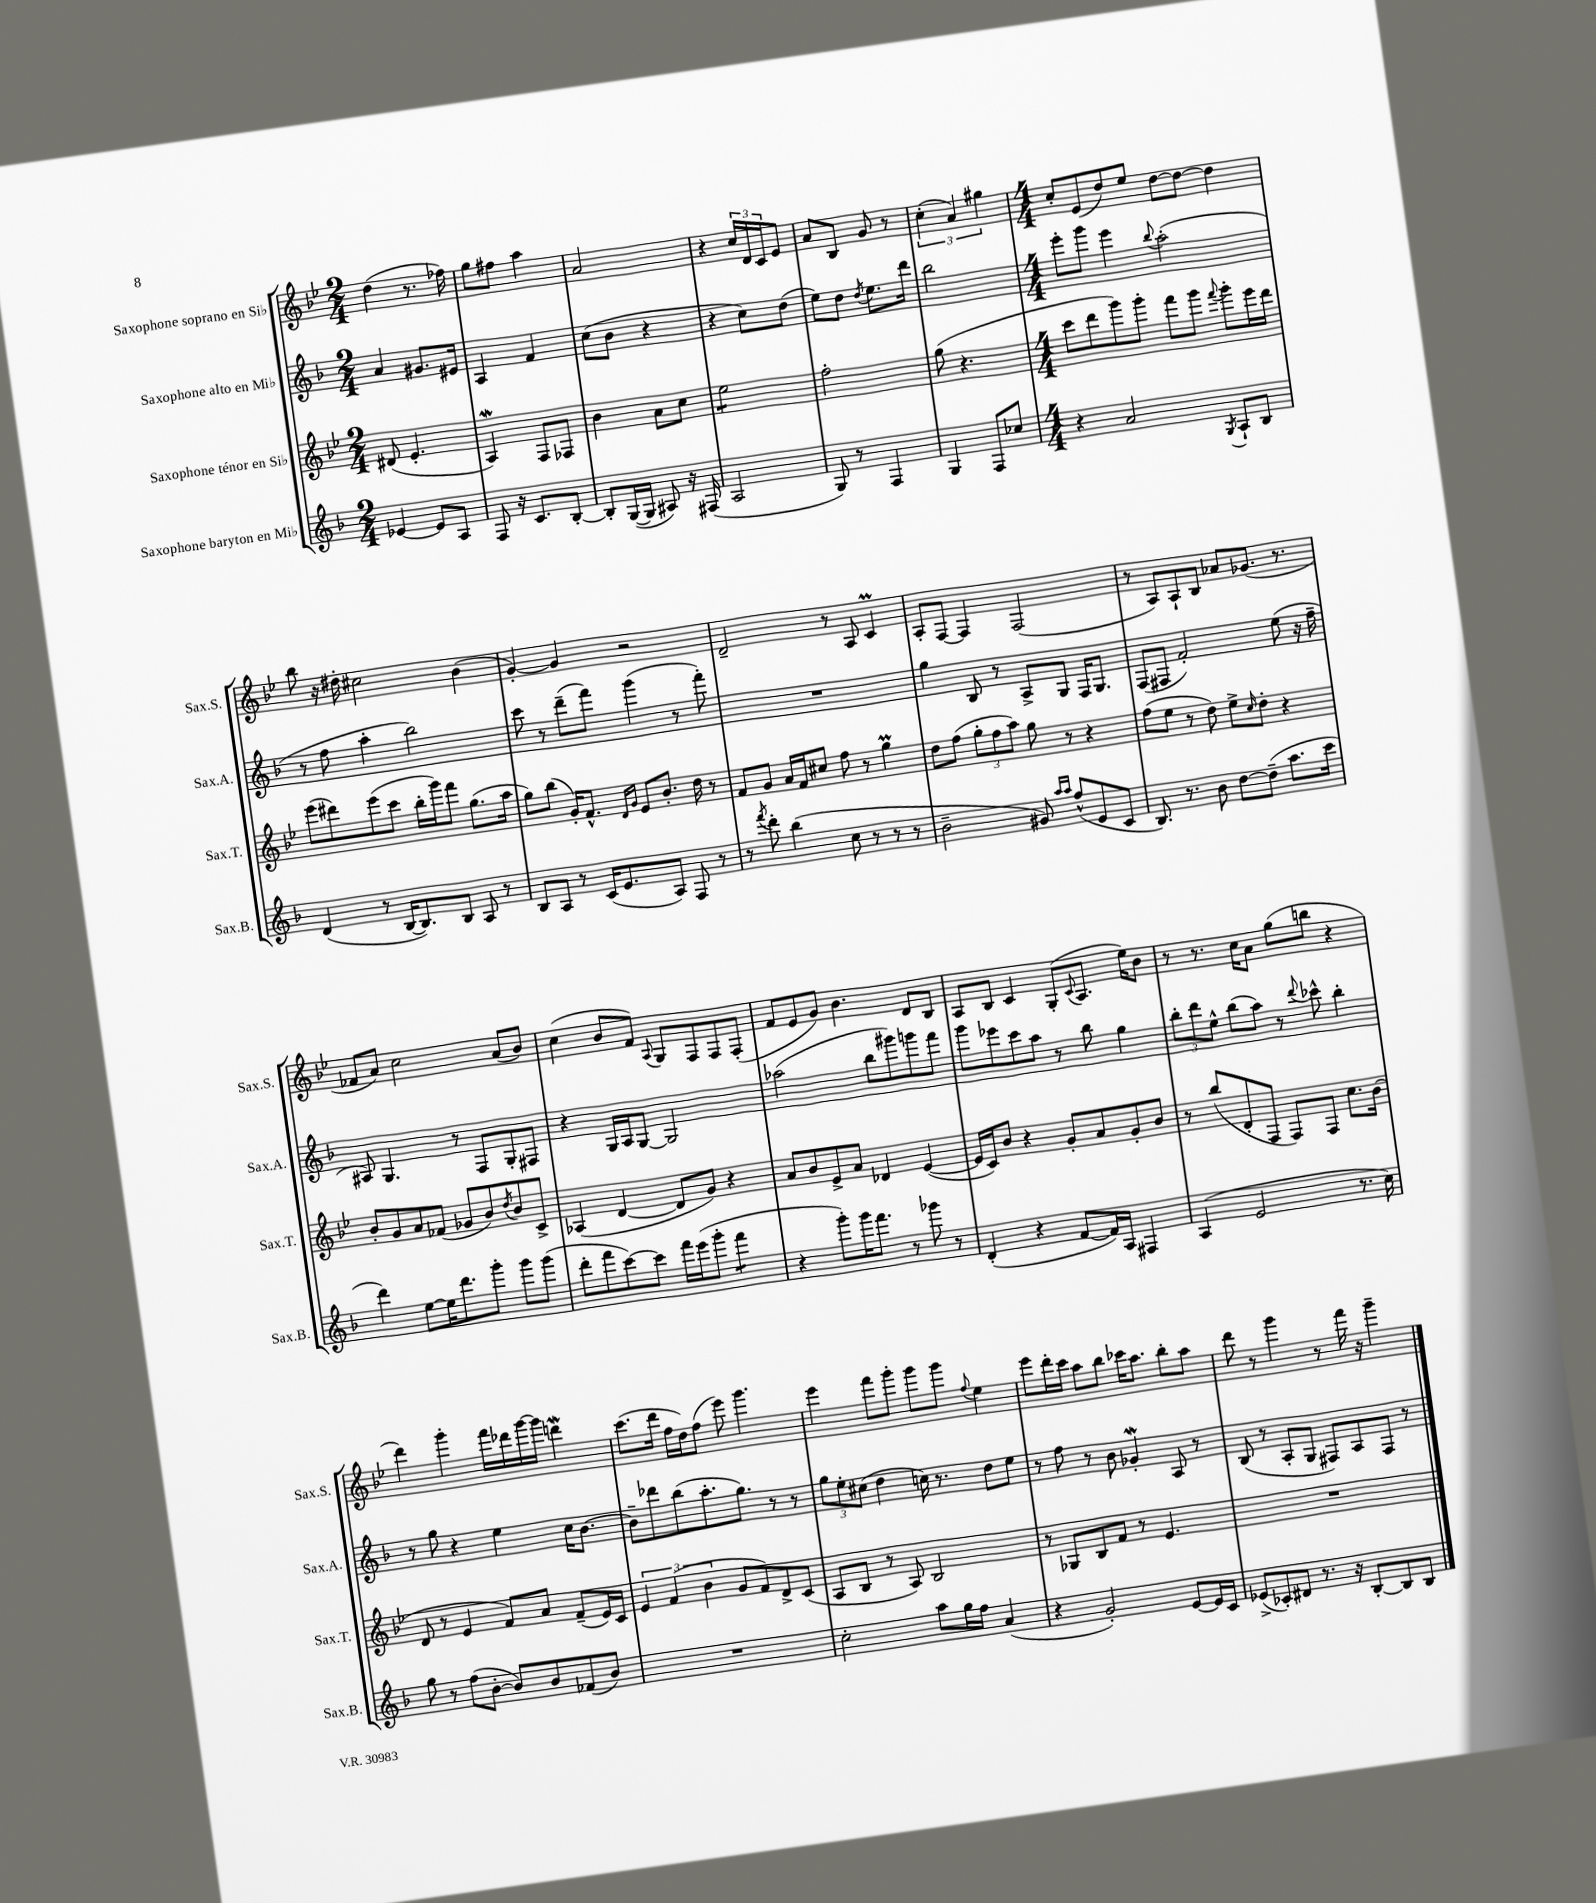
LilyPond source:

<<
\new StaffGroup <<
\new Staff = "s0" \with { instrumentName = "Saxophone soprano en Sib" shortInstrumentName = "Sax.S." } {
    \clef treble \key bes \major \numericTimeSignature \time 2/4
    d''4( r8. fes''16) |
    g''8 fis''8 a''4 |
    a'2 |
    r4 \tuplet 3/2 { c''16 d'16 c'16 } ees'8 |
    a'8 bes8 g'8 r8 |
    \tuplet 3/2 { c''4-.( a'4) gis''4 } |
    \numericTimeSignature \time 4/4 c''8-. ees'8( d''8) ees''8 d''8~ d''8~ d''4 |
    bes''8 r16 dis''16-. cis''2 bes'4( |
    g'4~-.) g'4 r2 |
    d'2-- r8 a8 c'4\prall |
    a8-. f8~ f4 f2( |
    r8 a8) a8-! bes8 aes'8 ges'8.( r8. |
    fes'8 a'8) c''2 a'8( bes'8) |
    c''4( bes'8 f'8) \appoggiatura { a8 } g8 f8 f8 f8-.( |
    f'8 ees'8 g'8) bes'4. d'8 bes8 |
    a8 bes8 c'4 g8-.( \appoggiatura { c'8 } a8. ees''16) bes'8 |
    r8 r8. c''16 a'8 g''8( b''8 r4 |
    d'''4) g'''4-. f'''16 des'''16 g'''16~ g'''16 d'''4\mordent |
    c'''8.( d'''16 f''16 d''16) f''8( ees'''8) g'''4. |
    ees'''4 f'''8 g'''8-. g'''8 g'''8 \appoggiatura { f''8 } ees''4 |
    ees'''8 d'''16-. c'''16 a''8 bes''8 ces'''16 a''8. bes''8-. a''8 |
    d'''8 r8 g'''4 r8 f'''16 r16 g'''4-- \bar "|." |
}
\new Staff = "s1" \with { instrumentName = "Saxophone alto en Mib" shortInstrumentName = "Sax.A." } {
    \clef treble \key f \major \numericTimeSignature \time 2/4
    a'4 gis'8. eis'16 |
    a4 f'4 |
    c''8( bes'8 r4 |
    r4 c''8) d''8( |
    e''8) d''8 \acciaccatura { d''8 } e''8. d'''16 |
    bes''2 |
    \numericTimeSignature \time 4/4 e'''8-. g'''8 e'''4 \appoggiatura { bes''8 } a''2-.( |
    r8 f''8 a''4-. bes''2) |
    c'''8 r8 d'''8--( f'''8) g'''4( r8 f'''8-.) |
    R1 |
    g''4 bes8 r8 a8-> g8 f16 g8. |
    f8( fis8 f'2-.) e''8( r16 f''16-- |
    ais8) g4. r8 f8 g8-. fis8 |
    r4 g16 a16 g8~ g2 |
    aes''2( bes''8 gis'''8) g'''8 f'''8 |
    g'''8 ees'''8 c'''8 a''8 r8 bes''8 g''4 |
    \tuplet 3/2 { bes''8-. d'''8 e''8-^ } bes''8( a''8) r8 \appoggiatura { d'''8 } ces'''8-^ bes''4-. |
    r8 g''8 r4 e''4 c''16 bes'8.~ |
    bes'8-- des'''8 bes''8( a''8.-. g''8.) r8 r8 |
    \tuplet 3/2 { g''8 e''8-. cis''8( } d''4 c''16) r8. d''8 e''8 |
    r8 f''8 r8 bes'8 ges'4-.\mordent a8 r8 |
    bes8( r8 a8-. g8 fis8) a8 fis8 r8 \bar "|." |
}
\new Staff = "s2" \with { instrumentName = "Saxophone ténor en Sib" shortInstrumentName = "Sax.T." } {
    \clef treble \key bes \major \numericTimeSignature \time 2/4
    dis'8( ees'4.-. |
    a4\mordent) f8 fes8 |
    bes'4 a'8 c''8 |
    ees''2:8 |
    f''2-. |
    g''8( r4. |
    \numericTimeSignature \time 4/4 c'''8 d'''8 g'''8) g'''8-. f'''8 g'''8 \appoggiatura { f'''8 } g'''8-. ees'''16 d'''16 |
    ees'''8( dis'''8) ees'''8( c'''8 bes''16-. g'''16) f'''8 g''8.( a''16 |
    g''8) bes''8( g'16-.) f'8.-^ \grace { d'16 g'16 } ees'8 bes'8.-. d''16 r8 |
    f'8 g'8 a'16 f'16 cis''8 f''8 r8 g''4\prall |
    d''8 f''8( \tuplet 3/2 { g''8-. f''8 a''8) } g''8 r8 r4 |
    f''8( ees''8 r8 d''8) ees''8-> \grace { c''16 } d''8-. r4 |
    bes'8-. g'8 a'8 fes'8( ges'8 bes'8) \acciaccatura { d''8 } bes'8 c'8-> |
    aes4( d'4~ d'8 g'8) r4 |
    a'8 bes'8 ees'8-> a'8 des'4 ees'4~( |
    ees'16 c'16) bes'8 r4 g'8-. a'8 g'8-. bes'8 |
    r8 bes''8( d'8-. f8 f8) f8 c''8. bes'16( |
    d'8 r8 ees'4 f'8) a'8 f'8--( ees'16) c'16 |
    \tuplet 3/2 { ees'4 f'4( bes'4 } g'8 f'8) d'8-> c'8( |
    a8 bes8 r8 a8) bes2 |
    r8 ges8 bes8 f'8 r8 ees'4. |
    R1 \bar "|." |
}
\new Staff = "s3" \with { instrumentName = "Saxophone baryton en Mib" shortInstrumentName = "Sax.B." } {
    \clef treble \key f \major \numericTimeSignature \time 2/4
    ees'4~ ees'8 a8 |
    f8 r16 c'8. bes8~-. |
    bes8-. g16~( g16 ais8) r16 fis16( |
    a2 |
    g8) r8 f4 |
    g4 f8 ces''8 |
    \numericTimeSignature \time 4/4 r4 a'2 \acciaccatura { g8 } a8-! bes8 |
    d'4( r8 bes16~ bes8.) bes8 a8 r8 |
    bes8 a8 r8 c'16( e'8. a8) f8 r8 |
    r8 \acciaccatura { f'''8 } d'''8-. bes''4( c''8 r8 r8 r8 |
    bes'2-- gis'8) \grace { a''16 a''16 } f''8-^( e'8 c'8 |
    bes8.) r8. bes'8 d''8~ d''8--( a''8. c'''16 |
    d'''4) e''8~ e''16 d'''8. g'''8-. g'''8 g'''8( |
    d'''8-. f'''8 c'''8~) c'''8 f'''16 e'''16( g'''8-. f'''4:8 |
    r4 g'''8-.) g'''16 f'''8. r8 ges'''8 r8 |
    d'4-.( r4 f'8~ f'16) a16 fis4 |
    a4( e'2 r8. c''16) |
    g''8 r8 f''8( bes'8~-. bes'8) bes'8 fes'8( bes'8) |
    R1 |
    c''2-. a''8 g''16 f''16 a'4( |
    r4 g'2-.) e'8~ e'16 c'16 |
    ees'8->( ces'8-.) dis'8 r8. r16 bes8~-. bes8 bes8 \bar "|." |
}
>>
>>
\layout { \context { \Score \remove "Bar_number_engraver" } }
